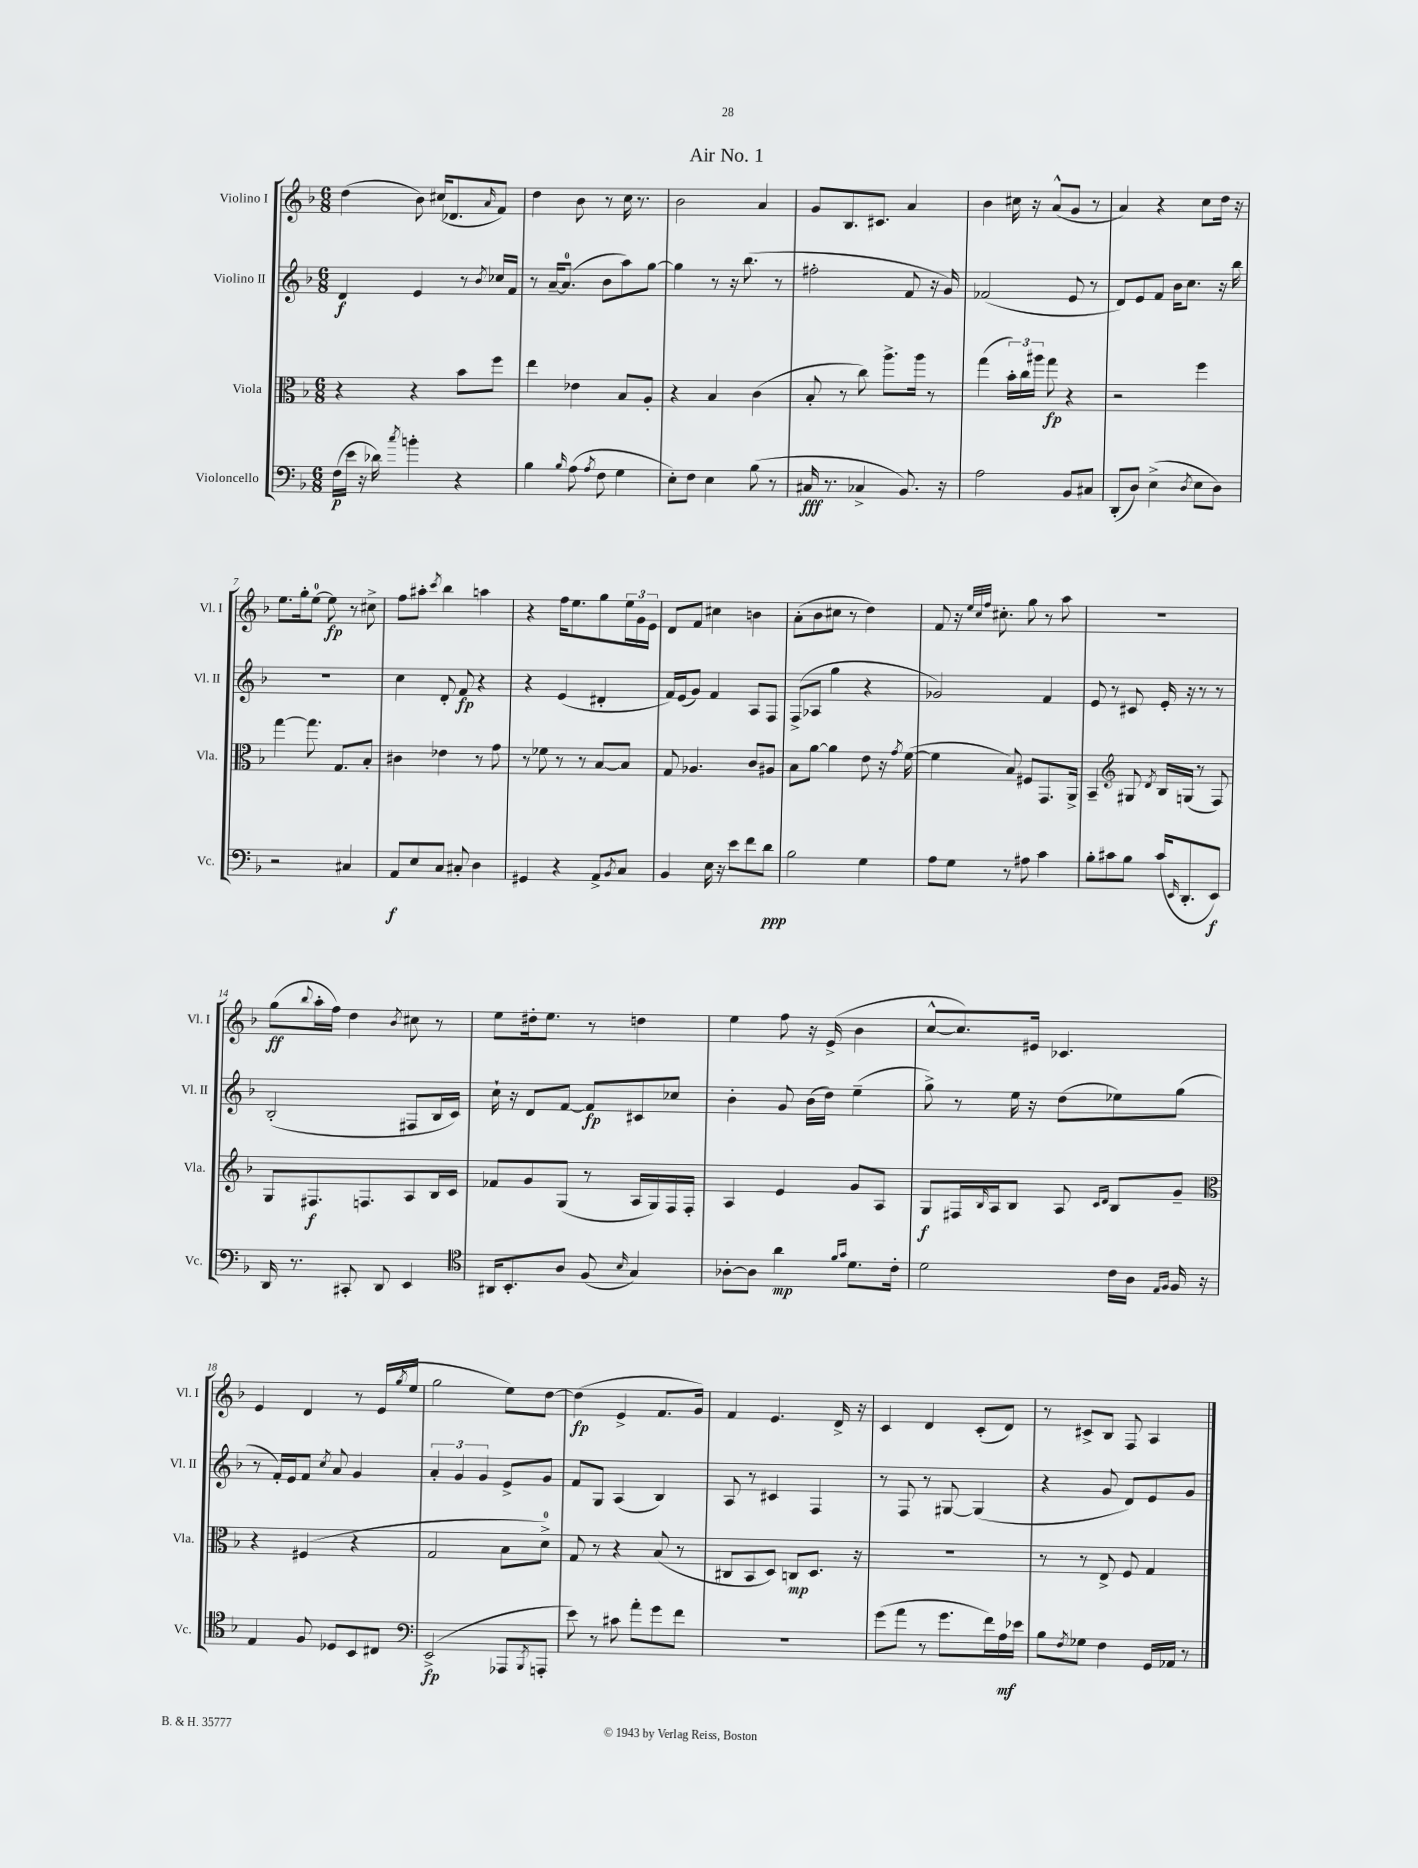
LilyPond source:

\header { title = "Air No. 1" }
<<
\new StaffGroup <<
\new Staff = "s0" \with { instrumentName = "Violino I" shortInstrumentName = "Vl. I" } {
    \clef treble \key f \major \numericTimeSignature \time 6/8
    d''4( bes'8) cis''16( des'8. \grace { a'16 } f'8) |
    d''4 bes'8 r8 c''16 r8. |
    bes'2 a'4 |
    g'8 bes8. cis'8. a'4 |
    bes'4 cis''16 r16 a'8-^( g'8 r8 |
    a'4) r4 c''8 d''16 r16 |
    e''8. g''16-. e''8-0~ e''8\fp r8 cis''8-> |
    f''8 ais''8-. \acciaccatura { c'''8 } bes''4 a''4 |
    r4 f''16 e''8. g''8 \tuplet 3/2 { e''16 g'16 e'16 } |
    d'8 f'8 cis''4 b'4 |
    a'8-.( bes'8 cis''8 r8 d''4) |
    f'8 r16 \grace { e''32 c''32 f''32 } cis''8.-. g''8 r8 a''8 |
    R2. |
    g''8\ff( \appoggiatura { bes''8 } a''16-. f''16) d''4 \acciaccatura { bes'8 } cis''8 r8 |
    e''8 dis''16-. e''8. r8 d''4 |
    e''4 f''8 r16 e'16->( bes'4 |
    c''8~-^ c''8.) eis'16 ces'4. |
    e'4 d'4 r8 e'16( \acciaccatura { g''8 } e''16 |
    g''2 e''8) d''8~ |
    d''4\fp( e'4-> f'8. g'16) |
    f'4 e'4. d'16-> r16 |
    c'4 d'4 c'8-.( d'8) |
    r8 cis'8-> bes8 f8 a4 \bar "|." |
}
\new Staff = "s1" \with { instrumentName = "Violino II" shortInstrumentName = "Vl. II" } {
    \clef treble \key f \major \numericTimeSignature \time 6/8
    d'4\f e'4 r8 \acciaccatura { bes'8 } ces''16 f'16 |
    r8 a'16~-- a'8.-0( bes'8 a''8) g''8~ |
    g''4 r8 r16 bes''8.( r8 |
    fis''2-. f'8 r16 g'16) |
    fes'2( e'8 r8 |
    d'8) e'8 f'8 bes'16 c''8. r16 bes''16 |
    R2. |
    c''4 d'8-. f'8\fp r4 |
    r4 e'4( dis'4-. |
    f'16) e'16( g'8) f'4 a8 f8 |
    f8->( aes8 g''4 r4 |
    ges'2) f'4 |
    e'8 r8 cis'8 e'16-. r16 r8 r8 |
    bes2-.( fis8 bes16 c'16) |
    c''16-! r16 d'8 f'8~ f'8\fp cis'8 ces''8 |
    bes'4-. g'8 bes'16( d''16) e''4--( |
    g''8->) r8 e''16 r16 d''8( ees''8) g''8( |
    r8 f'16-.) e'16 f'8 \acciaccatura { c''8 } a'8 g'4 |
    \tuplet 3/2 { a'4-. g'4 g'4 } e'8-> g'8 |
    f'8 g8 a4( bes4) |
    a8 r8 cis'4 f4 |
    r8 f8 r8 gis8~ gis4( |
    r4 g'8 d'8) e'8 g'8 \bar "|." |
}
\new Staff = "s2" \with { instrumentName = "Viola" shortInstrumentName = "Vla." } {
    \clef alto \key f \major \numericTimeSignature \time 6/8
    r4 r4 bes'8 f''8 |
    e''4 ees'4 bes8 a8-. |
    r4 bes4 c'4( |
    bes8-. r8 c''8) a''8.-> a''16 r8 |
    g''4( \tuplet 3/2 { bes'16-.) c''16 ais''16 } g''8\fp r4 |
    r2 f''4 |
    g''4~ g''8. g8. bes8-. |
    cis'4 ees'4 r8 g'8 |
    r8 fes'8 r8 r8 bes8~ bes8 |
    g8 aes4. c'8 ais8 |
    bes8 a'8~ a'4 e'8 r16 \acciaccatura { g'8 } f'16~( |
    f'4 bes8) fis8 g,8. a,16-> |
    bes,4-- \clef treble gis8 \acciaccatura { d'8 } bes16 g16( r8 f8) |
    g8 fis8.\f f8. a8 bes16 c'16 |
    fes'8 g'8 g8( r8 a16 g16) f16 f16-. |
    a4 e'4 g'8 a8 |
    g8\f fis16 \grace { bes16 } a16 bes8 a8 \grace { c'16 d'16 } bes8 g'8-- |
    \clef alto r4 fis4( r4 |
    g2 bes8 d'8-0->) |
    g8 r8 r4 bes8( r8 |
    cis8 bes,8 d8) c8\mp d8. r16 |
    R2. |
    r8 r8 e8-> f8 g4 \bar "|." |
}
\new Staff = "s3" \with { instrumentName = "Violoncello" shortInstrumentName = "Vc." } {
    \clef bass \key f \major \numericTimeSignature \time 6/8
    f16\p( e'16 r16 des'16) \acciaccatura { c''8 } b'4-. r4 |
    bes4 \grace { bes16 } a8( \acciaccatura { a8 } f8 g4 |
    e8-.) f8 e4 bes8( r8 |
    cis16\fff r8. ces4-> bes,8.) r16 |
    a2 bes,8 cis8 |
    d,8-.( d8) e4->( \acciaccatura { d8 } e8 d8) |
    r2 cis4 |
    a,8\f e8 c8 cis8-. d4 |
    gis,4 r4 a,8-> \acciaccatura { bes,8 } c8 |
    bes,4 e16 r16 e'8 f'8 d'8\ppp |
    bes2 g4 |
    a8 g8 r8 ais8 c'4 |
    bes8-. cis'8 bes8 cis'16( \grace { e,16 } d,8.-. e,8\f) |
    d,16 r8. cis,8-. d,8 e,4 |
    \clef tenor ais,16 bes,8.-. a8 f8( \grace { bes16 } g4) |
    aes8~-. aes8 a'4\mp \grace { f'16 g'16 } d'8. c'16-. |
    d'2 c'16 a16 \grace { e16 f16 } f16 r16 |
    e4 f8 des8 bes,8 cis8 |
    \clef bass e,2->\fp( aes,,8 \acciaccatura { bes,,8 } a,,8-. |
    e'8) r8 cis'8 a'8-. g'8 f'8 |
    R2. |
    g'8( a'8 r8 g'8. f'16) a16\mf ees'16 |
    bes8 \acciaccatura { f8 } ges8 f4 g,16 aes,16 r8 \bar "|." |
}
>>
>>
